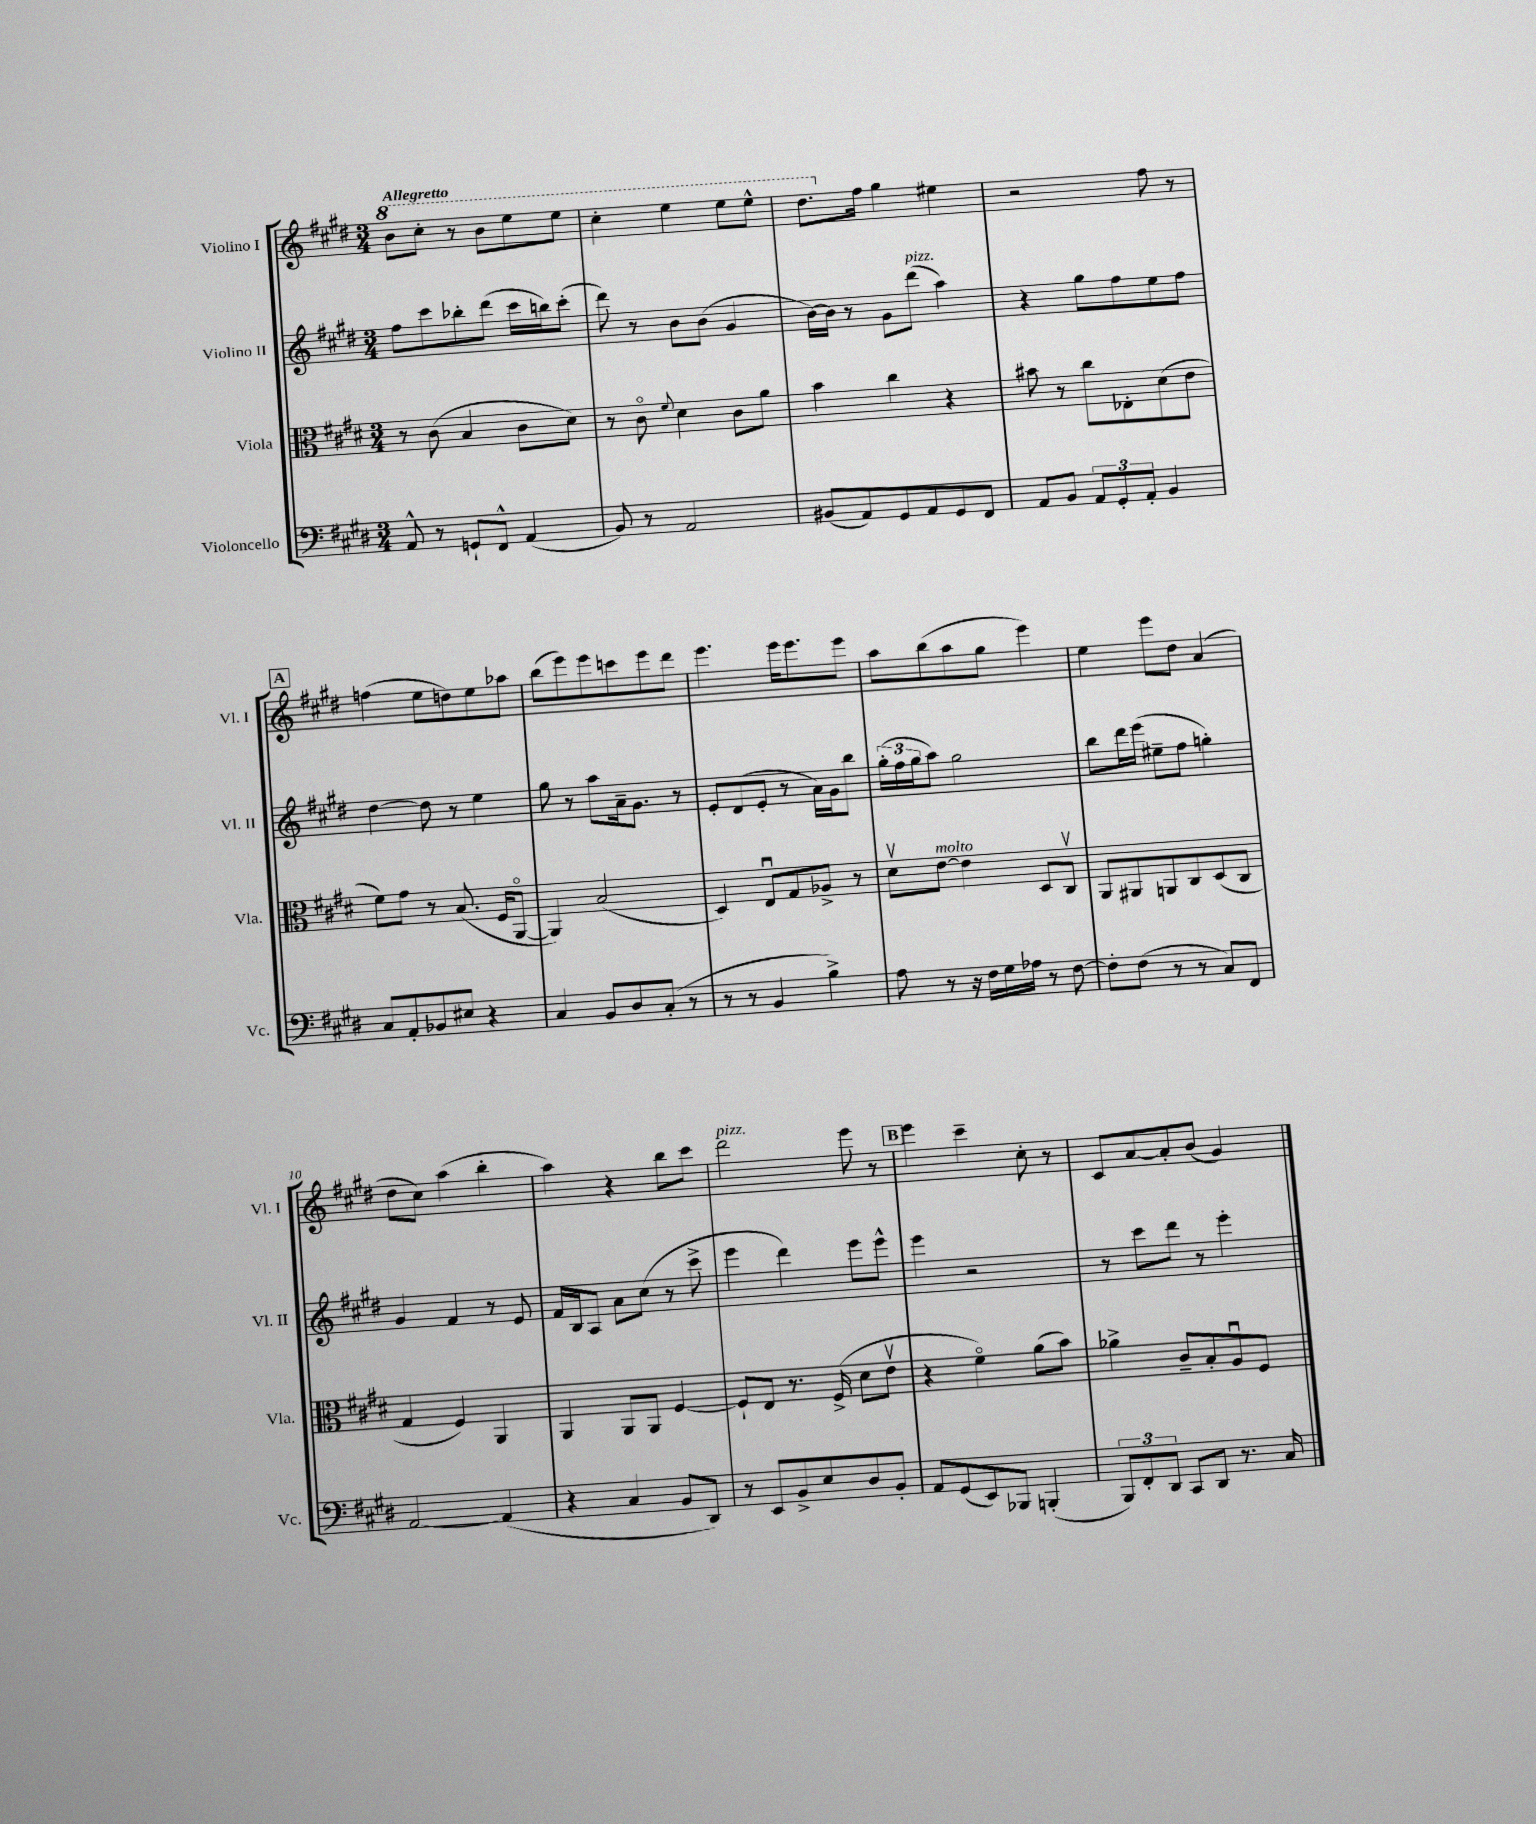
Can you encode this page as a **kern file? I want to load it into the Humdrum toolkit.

**kern	**kern	**kern	**kern
*staff4	*staff3	*staff2	*staff1
*clefF4	*clefC3	*clefG2	*clefG2
*k[f#c#g#d#]	*k[f#c#g#d#]	*k[f#c#g#d#]	*k[f#c#g#d#]
*M3/4	*M3/4	*M3/4	*M3/4
8AA^^	8r	8ff#	8bb
8r	(8c#	8ccc#	8ccc#'
8GG`	4B	8bb-'	8r
8FF#^^	.	(8ddd#	8bb
(4AA	8c#	16ccc#	8eee
.	.	16bb)	.
.	8d#)	(8ccc#'	8eee
=	=	=	=
8BB)	8r	8ddd#)	4ccc#'
8r	8c#o	8r	.
.	8qqf#	.	.
2AA	4d#	8b	4eee
.	.	(8b	.
.	8c#	4g#	8eee
.	8a	.	8eee^^
=	=	=	=
(8BB#	4b	[16b)	8.ddd#
.	.	16b]	.
8AA)	.	8r	.
.	.	.	16ff#
8GG#	4cc#	8g#	4gg#
8AA	.	(8ddd#	.
8GG#	4r	4aa)	4ee#
8FF#	.	.	.
=	=	=	=
8AA	8b#	4r	2r
8BB	8r	.	.
12AA	8cc#	8gg#	.
12GG#'	.	.	.
.	8E-'	8ff#	.
12AA'	.	.	.
4BB	(8d#	8ee	8ff#
.	8e	8ff#	8r
=	=	=	=
8C#	8f#)	[4dd#	(4ff
8AA'	8g#	.	.
8BB-	8r	8dd#]	8ee
8E#	(8.B	8r	8dd)
4r	.	4ee	8ee
.	16F#	.	.
.	[8AAo	.	8aa-
=	=	=	=
4C#	4AA])	8gg#	(8bb
.	.	8r	8eee)
8BB	(2B	8aa	8eee
8D#	.	16a~	8ccc
.	.	8.g#	.
(8C#'	.	.	8eee
8r	.	8r	8ddd#
=	=	=	=
8r	4D#)	8e'	4.eee
8r	.	(8d#	.
4BB	8Eu	8e'	.
.	8G#	8r	16eee
.	.	.	8.eee
4B^)	8A-^	16a)	.
.	.	16g#	.
.	8r	8bb	8eee
=	=	=	=
8A	8d#v	(24gg#'	8aa
.	.	24ff#	.
.	.	24gg#	.
8r	[8e	8aa)	(8bb
16r	4e]	2gg#	8aa
16F#	.	.	.
16G#	.	.	8gg#
16A-	.	.	.
8r	8D#	.	4eee)
[8F#	8C#v	.	.
=	=	=	=
8F#']	8AA	8bb	4ee
(8F#	8AA#	16ddd#	.
.	.	(16eee	.
8r	8AA	8ee#~	8eee
8r	8C#	8ff#	8dd#
8C#)	(8D#	4gg')	(4a
8FF#	8C#	.	.
=	=	=	=
[2AA	4G#	4g#	8dd#
.	.	.	8cc#)
.	4F#)	4f#	(4aa
(4AA]	4AA	8r	4bb'
.	.	8e	.
=	=	=	=
4r	4AA	16f#	4aa)
.	.	16B	.
.	.	8A	.
4C#	8AA	8a	4r
.	8AA	(8cc#	.
8BB	[4F#	8r	8bb
8DD#)	.	8ccc#^	8ccc#
=	=	=	=
8r	8F#`]	4eee	2ddd#
8EE	8E	.	.
8BB^	8.r	4ddd#)	.
8E	.	.	.
.	(16F#^	.	.
8D#	8d#	8eee	8eee
8BB'	8ev	8eee^^	8r
=	=	=	=
8AA	4r	4eee	4eee
(8GG#	.	.	.
8EE)	4f#o)	2r	4ccc#~
8BBB-	.	.	.
(4BBB'	(8a	.	8cc#'
.	8b)	.	8r
=	=	=	=
12BBB)	4a-^	8r	8c#
12FF#'	.	.	.
.	.	8ccc#	[8a
12DD#	.	.	.
8CC#	8c#~	8ddd#	8a']
8DD#	8B'	8r	(8b
8.r	8Au	4eee'	4g#)
.	8F#	.	.
16C#	.	.	.
==	==	==	==
*-	*-	*-	*-
